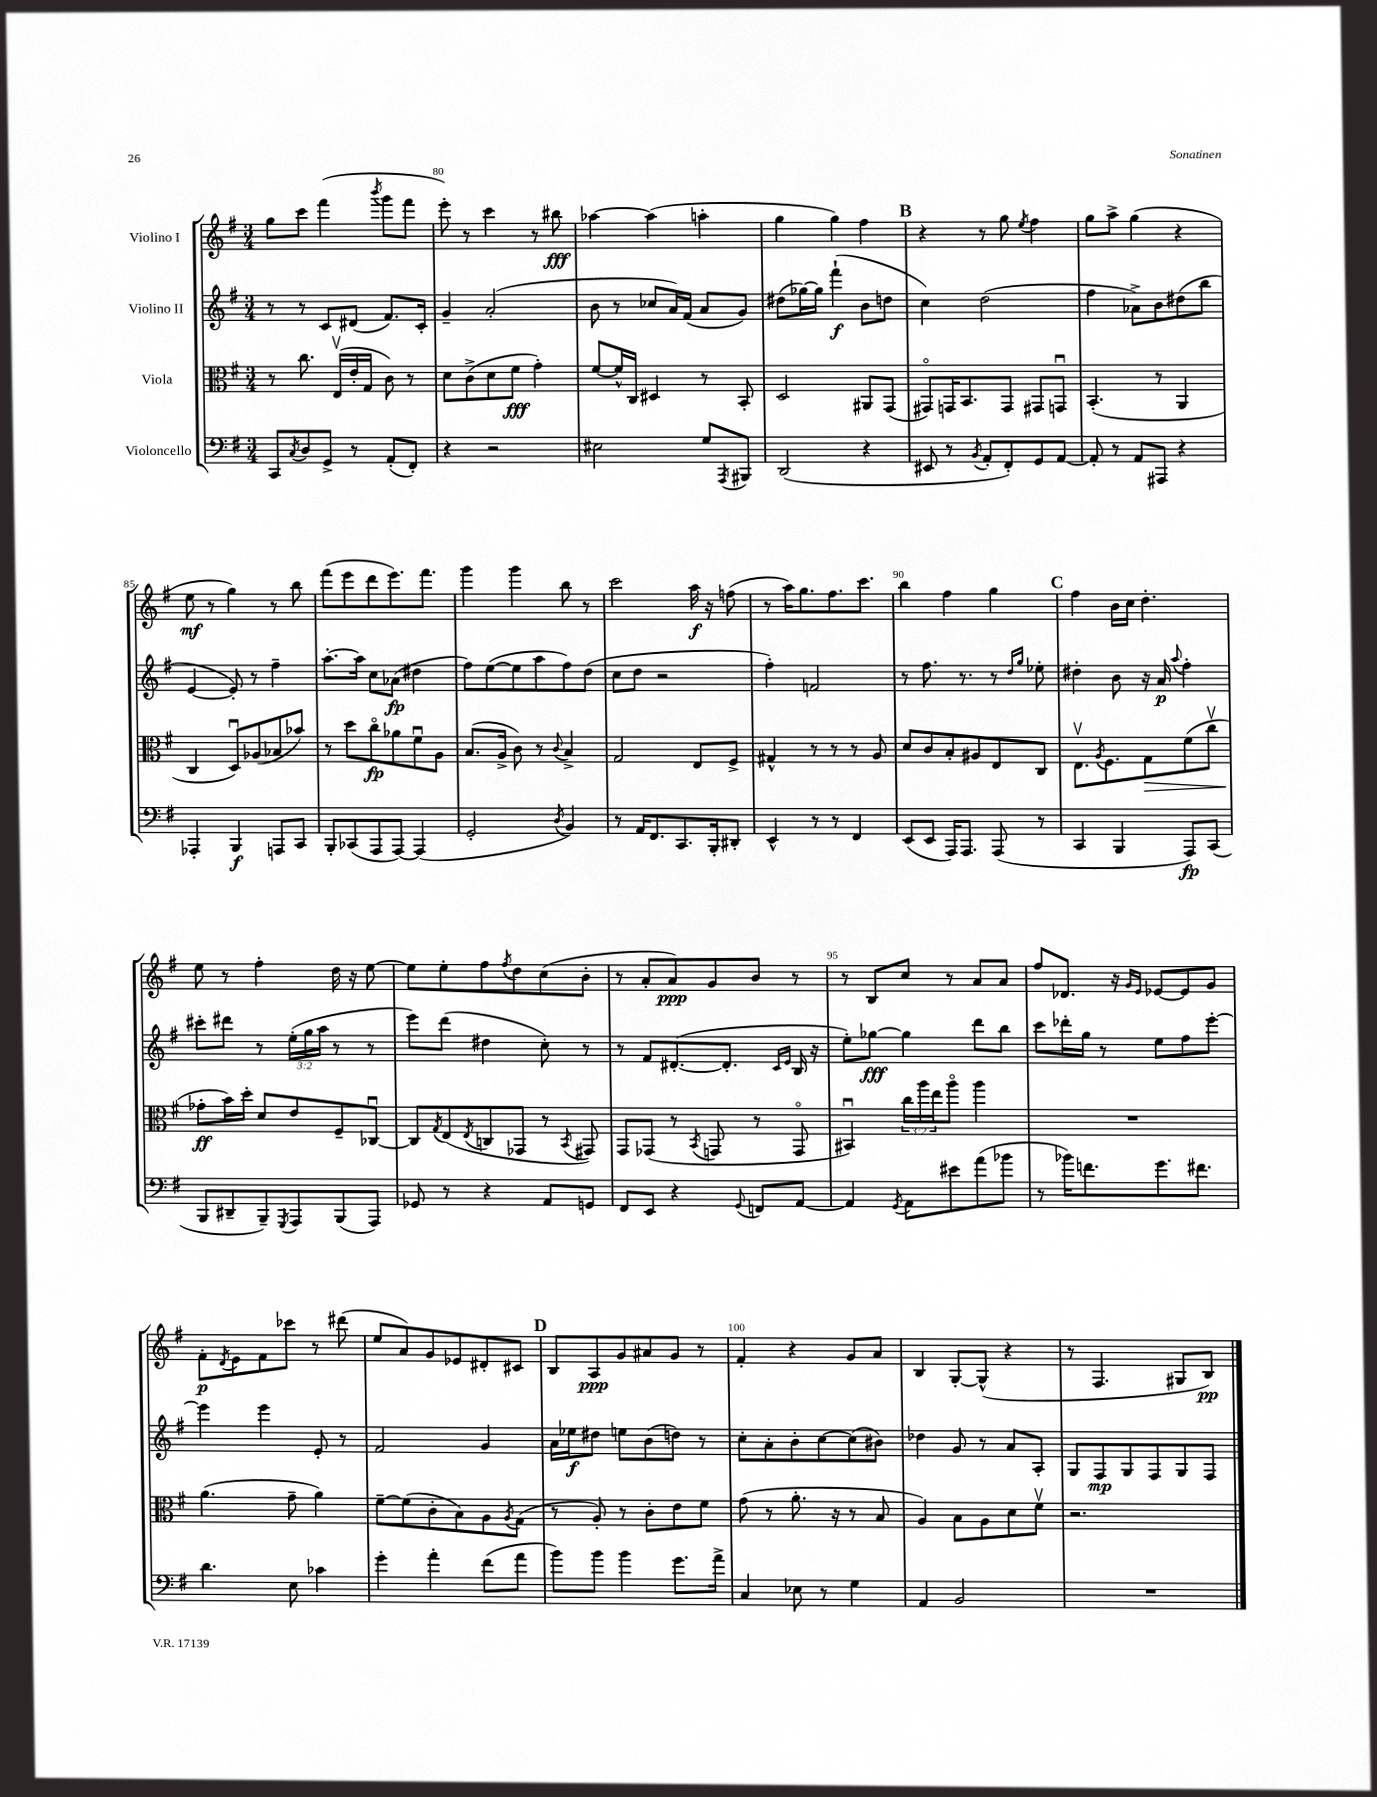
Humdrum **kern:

**kern	**kern	**kern	**kern
*staff4	*staff3	*staff2	*staff1
*clefF4	*clefC3	*clefG2	*clefG2
*k[f#]	*k[f#]	*k[f#]	*k[f#]
*M3/4	*M3/4	*M3/4	*M3/4
8CC	8r	8r	8gg
8qC	.	.	.
8D	8.cc	8r	8ccc
8GG^	.	8c	(4fff#
.	(16Ev	.	.
8r	16e'	(8d#	.
.	16G	.	.
.	.	.	8qbbb
(8AA'	8c)	8.f#)	8ggg
8FF#')	8r	.	8fff#
.	.	16c'	.
=	=	=	=
4r	8d	4g~	8eee')
.	(8c^	.	8r
2r	8d	(2a'	4ccc
.	8f#	.	.
.	4g')	.	8r
.	.	.	8bb#
=	=	=	=
2E#	[8f#	8b	[4aa-
.	16f#^^]	8r	.
.	16C	.	.
.	4D#	8cc-	(4aa-]
.	.	16a)	.
.	.	(16f#	.
8G	8r	8a	4aa'
8qAAA	.	.	.
8BBB#	8BB'	8g)	.
=	=	=	=
(2DD	2D	(8dd#	4gg
.	.	[16gg-)	.
.	.	16gg-]	.
.	.	(4fff#`	4gg)
4r	8AA#	8b	4ff#
.	(8GG	8dd	.
=	=	=	=
8EE#	8GG#o)	4cc)	4r
8r	16GG	.	.
.	8.BB	.	.
8qBB	.	.	.
8AA'	.	(2dd	8r
8FF#')	8GG	.	8gg
.	.	.	8qee
8GG	8GG#	.	4ff#
[8AA	8GGu	.	.
=	=	=	=
8AA']	(4.BB'	4ff#	8gg
8r	.	.	8aa^
8AA	.	8a-^)	(4gg
8AAA#	8r	8b	.
4r	4AA	(8dd#	4r
.	.	8bb	.
=	=	=	=
4AAA-'	4C	[4e	8ee
.	.	.	8r
4BBB	8Du)	8e'])	4gg)
.	(8A-	8r	.
8AAA	8B-	4ff#~	8r
8CC	8b-)	.	8bb
=	=	=	=
8BBB'	8r	[8.aa'	(8fff#
(8CC-	8dd	.	8eee
.	.	16aa]	.
8AAA	8cco	8cc	8ddd
[8AAA)	8a-	(8a-	8.eee)
(4AAA]	8f#u	4dd#	.
.	.	.	8.fff#
.	8A	.	.
=	=	=	=
2GG'	(8.B	8ff#)	4ggg
.	.	([8ee	.
.	16A^	.	.
.	8c)	8ee]	4ggg
.	8r	8aa	.
8qD	8qqc	.	.
4BB)	4B^	8ff#)	8bb
.	.	(8dd	8r
=	=	=	=
8r	2G	8cc	2ccc
16AA	.	8dd	.
8.FF#	.	.	.
.	.	2r	.
8.CC	.	.	.
.	8E	.	16aa
16BBB'	.	.	16r
8DD#'	8F#^	.	(8ff
=	=	=	=
4EE^^	4G#^^	4ff#')	8r
.	.	.	16aa)
.	.	.	8.gg
8r	8r	2f	.
8r	8r	.	8.ff#
4FF#	8r	.	.
.	.	.	8.ccc
.	8A	.	.
=	=	=	=
(8EE	8d	8r	4bb
8EE	8c	8.ff#	.
16AAA)	8B'	.	4ff#
8.AAA	.	8.r	.
.	8A#	.	.
(8AAA	8E	8r	4gg
.	.	16qqdd	.
.	.	16qqgg	.
8r	8C	8ee-'	.
=	=	=	=
4CC	8.Ev	4dd#'	4ff#
.	8qA	.	.
.	8.F#	.	.
4BBB	.	8b	16b
.	.	.	16cc
.	8G	16r	4.dd'
.	.	16a	.
.	.	8qqaa	.
8AAA)	(8f#	4ff#'	.
(8CC	8ccv	.	.
=	=	=	=
8BBB	8g-'	8ccc#'	8ee
8DD#~	16b)	8ddd#	8r
.	16dd'	.	.
8BBB~)	8d	8r	4ff#'
8qGGG	.	.	.
8AAA	8e	(24ee'	.
.	.	24gg	.
.	.	24aa	.
(8BBB	8F#~	8r	16dd
.	.	.	16r
8AAA)	[8C-u	8r	[8ee
=	=	=	=
8GG-	8C-]	8eee)	8ee]
.	8qG	.	.
8r	(8E	(8ddd	8ee'
.	8qE	.	.
4r	8C	4dd#	8ff#
.	.	.	8qff#
.	8GG-	.	8dd
8AA	8r	8cc')	(8cc
.	8qBB	.	.
8GG	8GG#)	8r	8b'
=	=	=	=
8FF#	8GG	8r	8r
8EE	(8GG-	8f#	8a'
4r	8r	([8.d#'	8a)
.	8qBB	.	.
.	8GG	.	8g
.	.	8.d#']	.
8qqGG	.	.	.
8FF	8r	.	8b
.	.	16qqc	.
.	.	16qqe	.
[8AA	8GGo	16B	8r
.	.	16r	.
=	=	=	=
4AA]	4BB#u)	8ee')	8r
.	.	[8gg-	8B
8qGG	.	.	.
8AA	24cc	4gg-]	8cc
.	24aa	.	.
.	24ee	.	.
8e#	8aao	.	8r
(8a	4aa	8ddd	8a
8b-	.	8bb	8a
=	=	=	=
8r	2.r	8ccc	8ff#
16b-)	.	16ddd-'	8.d-
8.f	.	16gg	.
.	.	8r	.
.	.	.	16r
.	.	.	16qqg
.	.	.	16qqe
8.g	.	8ee	[8e-
.	.	8ff#	8e-]
8.f#	.	.	.
.	.	[8eee'	8g
=	=	=	=
4.d	(4.a	4eee]	8f#'
.	.	.	8qd
.	.	.	8e
.	.	4eee	8f#
8E	8g~	.	8ccc-
4c-	4a)	8e'	8r
.	.	8r	(8ddd#
=	=	=	=
4g'	[8f#~	2f#	8ee
.	(8f#]	.	8a)
4a'	8c'	.	8g
.	8B)	.	8e-
(8f#	8A	4g	8d#'
.	8qA	.	.
8a	(8G	.	8c#
=	=	=	=
8b)	8r	16a	8B
.	.	16ee-	.
8b	8A')	8dd#	8A
4b	8r	8ee	8g
.	8c'	(8b	8a#
8.g	8e	8dd)	8g
.	8f#	8r	8r
16a^	.	.	.
=	=	=	=
4C	(8g	8cc'	4f#'
.	8r	8a'	.
8E-	8.a'	8b'	4r
8r	.	[8cc	.
.	16r	.	.
4G	8r	(8cc]	8g
.	8B	8b#)	8a
=	=	=	=
4AA	4A)	4dd-	4B
2BB	8B	8g	[8G'
.	8A	8r	(8G^^]
.	8d	8a	4r
.	8f#v	8A'	.
=	=	=	=
2.r	2.r	8G	8r
.	.	8F#	4.F#
.	.	8G	.
.	.	8F#	.
.	.	8G	8G#
.	.	8F#	8B)
==	==	==	==
*-	*-	*-	*-
